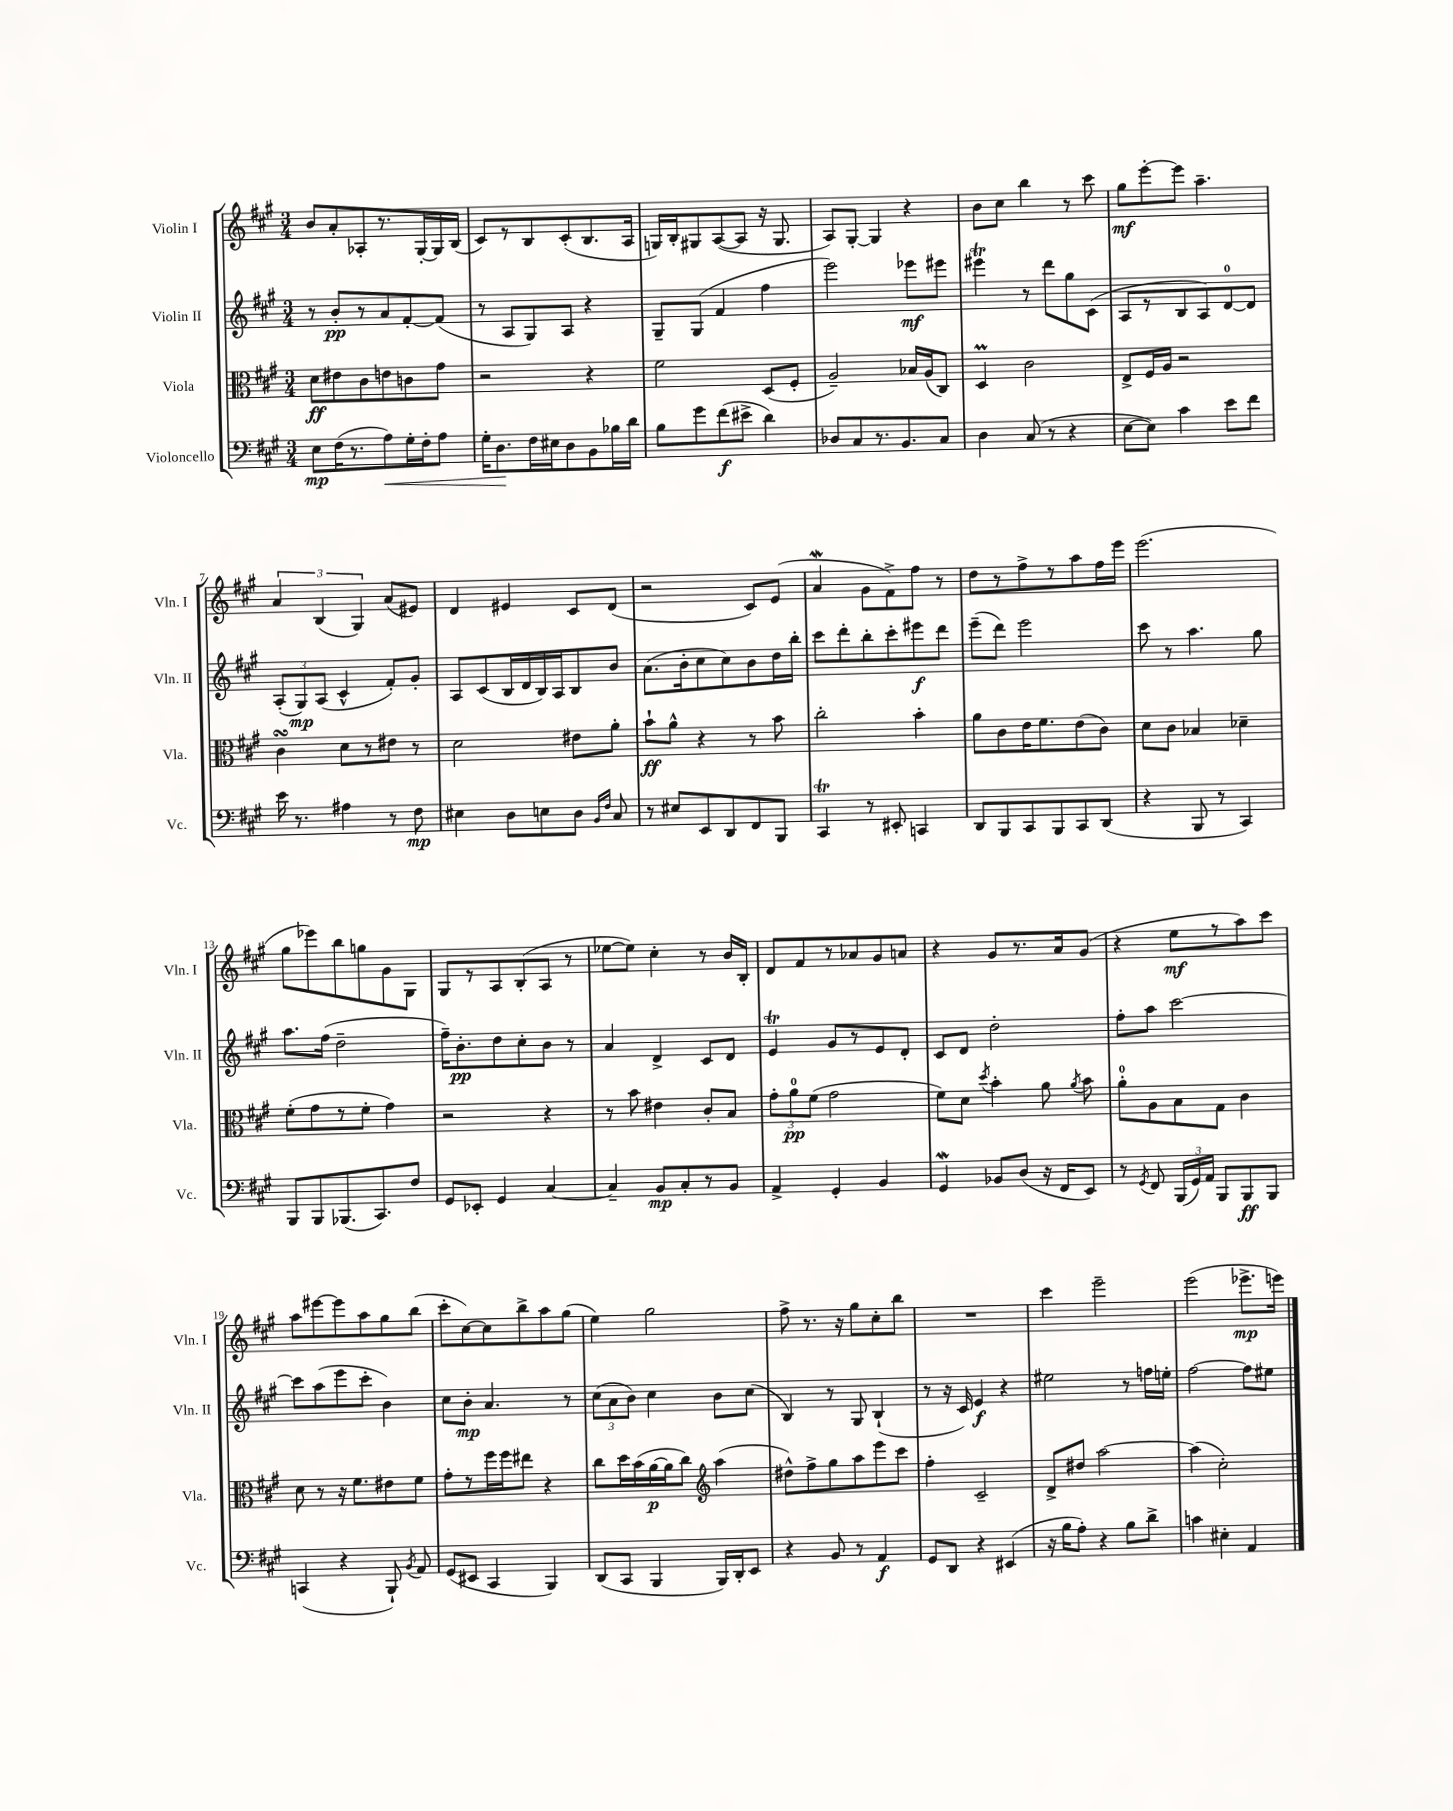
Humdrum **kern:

**kern	**kern	**kern	**kern
*staff4	*staff3	*staff2	*staff1
*clefF4	*clefC3	*clefG2	*clefG2
*k[f#c#g#]	*k[f#c#g#]	*k[f#c#g#]	*k[f#c#g#]
*M3/4	*M3/4	*M3/4	*M3/4
8E\L	8d\L	8r	8b/L
(16F#\K	8e#\	8b'/L	8a'/
8.r	.	.	.
.	8c#\	8r	8A-'/
8A\)	8e\	8a/	8.r
16G#'\L	8c\	[8f#'/	.
16F#'\J	.	.	[16G#'/L
8A\J	8g#\J	(8f#/]J	16G#/]
.	.	.	(16B/JJ
=	=	=	=
16G#'\LK	2r	8r	8c#/L)
8.D\	.	.	.
.	.	8A/L	8r
16F#\L	.	8G#/)	8B/
16E#\J	.	.	.
8D\	.	8A/J	(8c#'/
8BB\	4r	4r	8.B/
16B-\L	.	.	.
16d\JJ	.	.	16A/Jk
=	=	=	=
8B\L	2f#\	8G#~/L	16G/LL)
.	.	.	16B'/J
8g#\	.	(8G#/J	8G#/
(8f#\	.	4f#/	([8A/
8e#^\J	.	.	8A/]J
4d\)	(8D/L	4ff#\	16r
.	.	.	8.G#/
.	8F#'/J	.	.
=	=	=	=
8D-/L	2A~/)	2eee\)	8A/L)
8C#/	.	.	[8G#'/J
8.r	.	.	4G#/]
8.BB/	.	.	.
.	16B-/LL	8eee-\L	4r
.	(16A/J	.	.
8C#/J	8C#/J)	8eee#\J	.
=	=	=	=
4D\	4D/	4eee#\	8b\L
.	.	.	8cc#\J
(8C#/	2c#\	8r	4bb\
8r	.	8ddd\L	.
4r	.	8gg#\	8r
.	.	(8c#\J	8ccc#\
=	=	=	=
[8E\L	8E^/L	8A/L	8gg#\L
8E\]J)	16F#/L	8r	[8eee'\
.	16A/JJ	.	.
4c#\	2r	8B/	8eee\]J
.	.	8A/)	4.aa~\
8e\L	.	[8d/	.
8f#\J	.	8d/]J	.
=	=	=	=
16e\	4c#\	(12A'/L	6a/
8.r	.	.	.
.	.	12G#/)	.
.	.	(12A/J	(6B/
4A#\	8d\L	4c#^^/	.
.	.	.	6G#/)
.	8r	.	.
8r	8e#\J	8f#'/L)	(8a/L
8F#\	8r	8g#'/J	8e#/J)
=	=	=	=
4E#\	2d\	8A/L	4d/
.	.	(8c#/	.
8D\L	.	16B/L	4e#/
.	.	16d/	.
8E\	.	16B/)	.
.	.	16A/J	.
8D\J	8e#\L	8B/	8c#/L
16qqBB/LL	.	.	.
16qqF#/JJ	.	.	.
8C#/	8a'\J	8b/J	(8d/J
=	=	=	=
8r	8b`\L	(8.a\L	2r
8E#/L	8a^^\J	.	.
.	.	16b'\k	.
8EE/	4r	8cc#\	.
8DD/	.	8cc#\)	.
8FF#/	8r	8b\	8c#/L)
8BBB/J	8b\	16dd\L	(8e/J
.	.	16bb'\JJ	.
=	=	=	=
4CC#/	2cc#'\	8ccc#\L	4a/
.	.	8ddd'\	.
8r	.	8bb'\	8g#\L
8EE#'/	.	8ccc#'\	8f#^\)
4CC/	4b'\	8eee#\	8ff#\J
.	.	8ddd\J	8r
=	=	=	=
8DD/L	8a\L	(8eee~\L	8dd\L
8BBB/	8c#\	8ddd\J)	8r
8CC#/	16e\K	2eee\	8ff#^\
.	8.f#\	.	.
8BBB/	.	.	8r
8CC#/	(8e\	.	8aa\
(8DD/J	8c#\J)	.	16ff#\L
.	.	.	16eee\JJ
=	=	=	=
4r	8d\L	8ccc#\	(2.eee\
.	8c#\J	8r	.
8BBB/	4B-/	4.aa\	.
8r	.	.	.
4CC#/)	4d-~\	.	.
.	.	8gg#\	.
=	=	=	=
8BBB/L	(8f#'\L	8.aa\L	8gg#\L
8BBB/	8g#\	.	8eee-\)
.	.	(16ff#\Jk	.
(8.BBB-/	8r	2dd~\	8bb\
.	8f#'\J	.	8gg\
8.CC#/)	.	.	.
.	4g#\)	.	8g#\
8F#/J	.	.	8G#\J
=	=	=	=
8GG#/L	2r	16ff#~\LK)	8G#/L
.	.	8.b'\	.
8EE-'/J	.	.	8r
4GG#/	.	8dd\	8A/
.	.	8cc#'\	(8B'/
[4C#/	4r	8b\J	8A/J
.	.	8r	8r
=	=	=	=
4C#~/]	8r	4a/	[8ee-\L
.	8b\	.	8ee-\]J)
8BB/L	4e#\	4d^/	4cc#'\
8C#'/	.	.	.
8r	8c#'/L	8c#/L	8r
8BB/J	8B/J	8d/J	16b/LL
.	.	.	16B'/JJ
=	=	=	=
4AA^/	12g#'\L	4e/	8d/L
.	12a\	.	.
.	.	.	8f#/
.	(12f#\J	.	.
4GG#'/	2g#\	8g#/L	8r
.	.	8r	8a-/
4BB/	.	8e/	8g#/
.	.	8d'/J	8a/J
=	=	=	=
4GG#/	8f#\L)	8c#/L	4r
.	8d\J	8d/J	.
.	8qdd/	.	.
8BB-/L	4b'\	2dd'\	8g#/L
(8D/J	.	.	8.r
16r	8a\	.	.
16FF#/LK	.	.	16a/k
.	8qa/	.	.
8EE/J)	8b\	.	(8g#/J
=	=	=	=
8r	8a'\L	8ff#'\L	4r
8qGG#/	.	.	.
8FF#/	8A\	8aa\J	.
(24BBB/LL	8B\	[2ccc#\	8ee\L
24GG#/)	.	.	.
24AA/JJ	.	.	.
8BBB/L	8G#\J	.	8r
8BBB/	4c#\	.	8aa\)
8BBB/J	.	.	8ccc#\J
=	=	=	=
(4CC/	8d\	8ccc#\]L	8aa\L
.	8r	(8aa\	[8eee#\
4r	16r	8eee\	8eee#\]
.	8.f#\L	.	.
.	.	8ccc#'\J	8aa\
8BBB`/)	8e#\	4b\)	8gg#\
8qBB/	.	.	.
8AA/	8f#\J	.	(8bb\J
=	=	=	=
(8GG#/L	8g#'\L	8cc#\L	8ccc#'\L
8EE#/J	8r	8b'\J	[8cc#\)
4CC#/	16ff#\L	4.a/	8cc#\]
.	16ff#\J	.	.
.	8ee#\J	.	8bb^\
4BBB/)	4r	.	8aa\
.	.	8r	(8gg#\J
=	=	=	=
(8DD/L	8cc#\L	(12cc#\L	4ee\)
.	.	12a\	.
8CC#/J	16dd\L	.	.
.	.	12b\J)	.
.	(16b\	.	.
4BBB/	[16a\	4cc#\	2gg#\
.	16a\]J	.	.
.	8cc#\J)	.	.
*	*clefG2	*	*
16BBB/LL)	(4aa\	8b\L	.
16DD'/J	.	.	.
8EE/J	.	(8cc#\J	.
=	=	=	=
4r	8dd#^^\L)	4B/)	8ff#^\
.	8ff#^\	.	8.r
8BB/	8gg#\	8r	.
.	.	.	16r
8r	8aa\	8G#/	8gg#\L
4AA/	8eee\	(4B`/	8cc#'\
.	8ccc#\J	.	8bb\J
=	=	=	=
8GG#/L	4ff#'\	8r	2.r
8DD/J	.	16r	.
.	.	16c#/)	.
4r	2c#~/	4e/	.
(4EE#/	.	4r	.
=	=	=	=
16r	8d^/L	2ee#\	4ccc#\
16B\LK	.	.	.
8A'\J)	8dd#/J	.	.
4r	[2aa\	.	2eee~\
8B\L	.	8r	.
8d^\J	.	16ff\LL	.
.	.	16ee'\JJ	.
=	=	=	=
4c\	(4aa\]	[2ff#\	(2eee\
4E#'\	2cc#'\)	.	.
4AA/	.	8ff#\]L	8.eee-^\L
.	.	8ee#\J	.
.	.	.	16eee\Jk)
==	==	==	==
*-	*-	*-	*-
